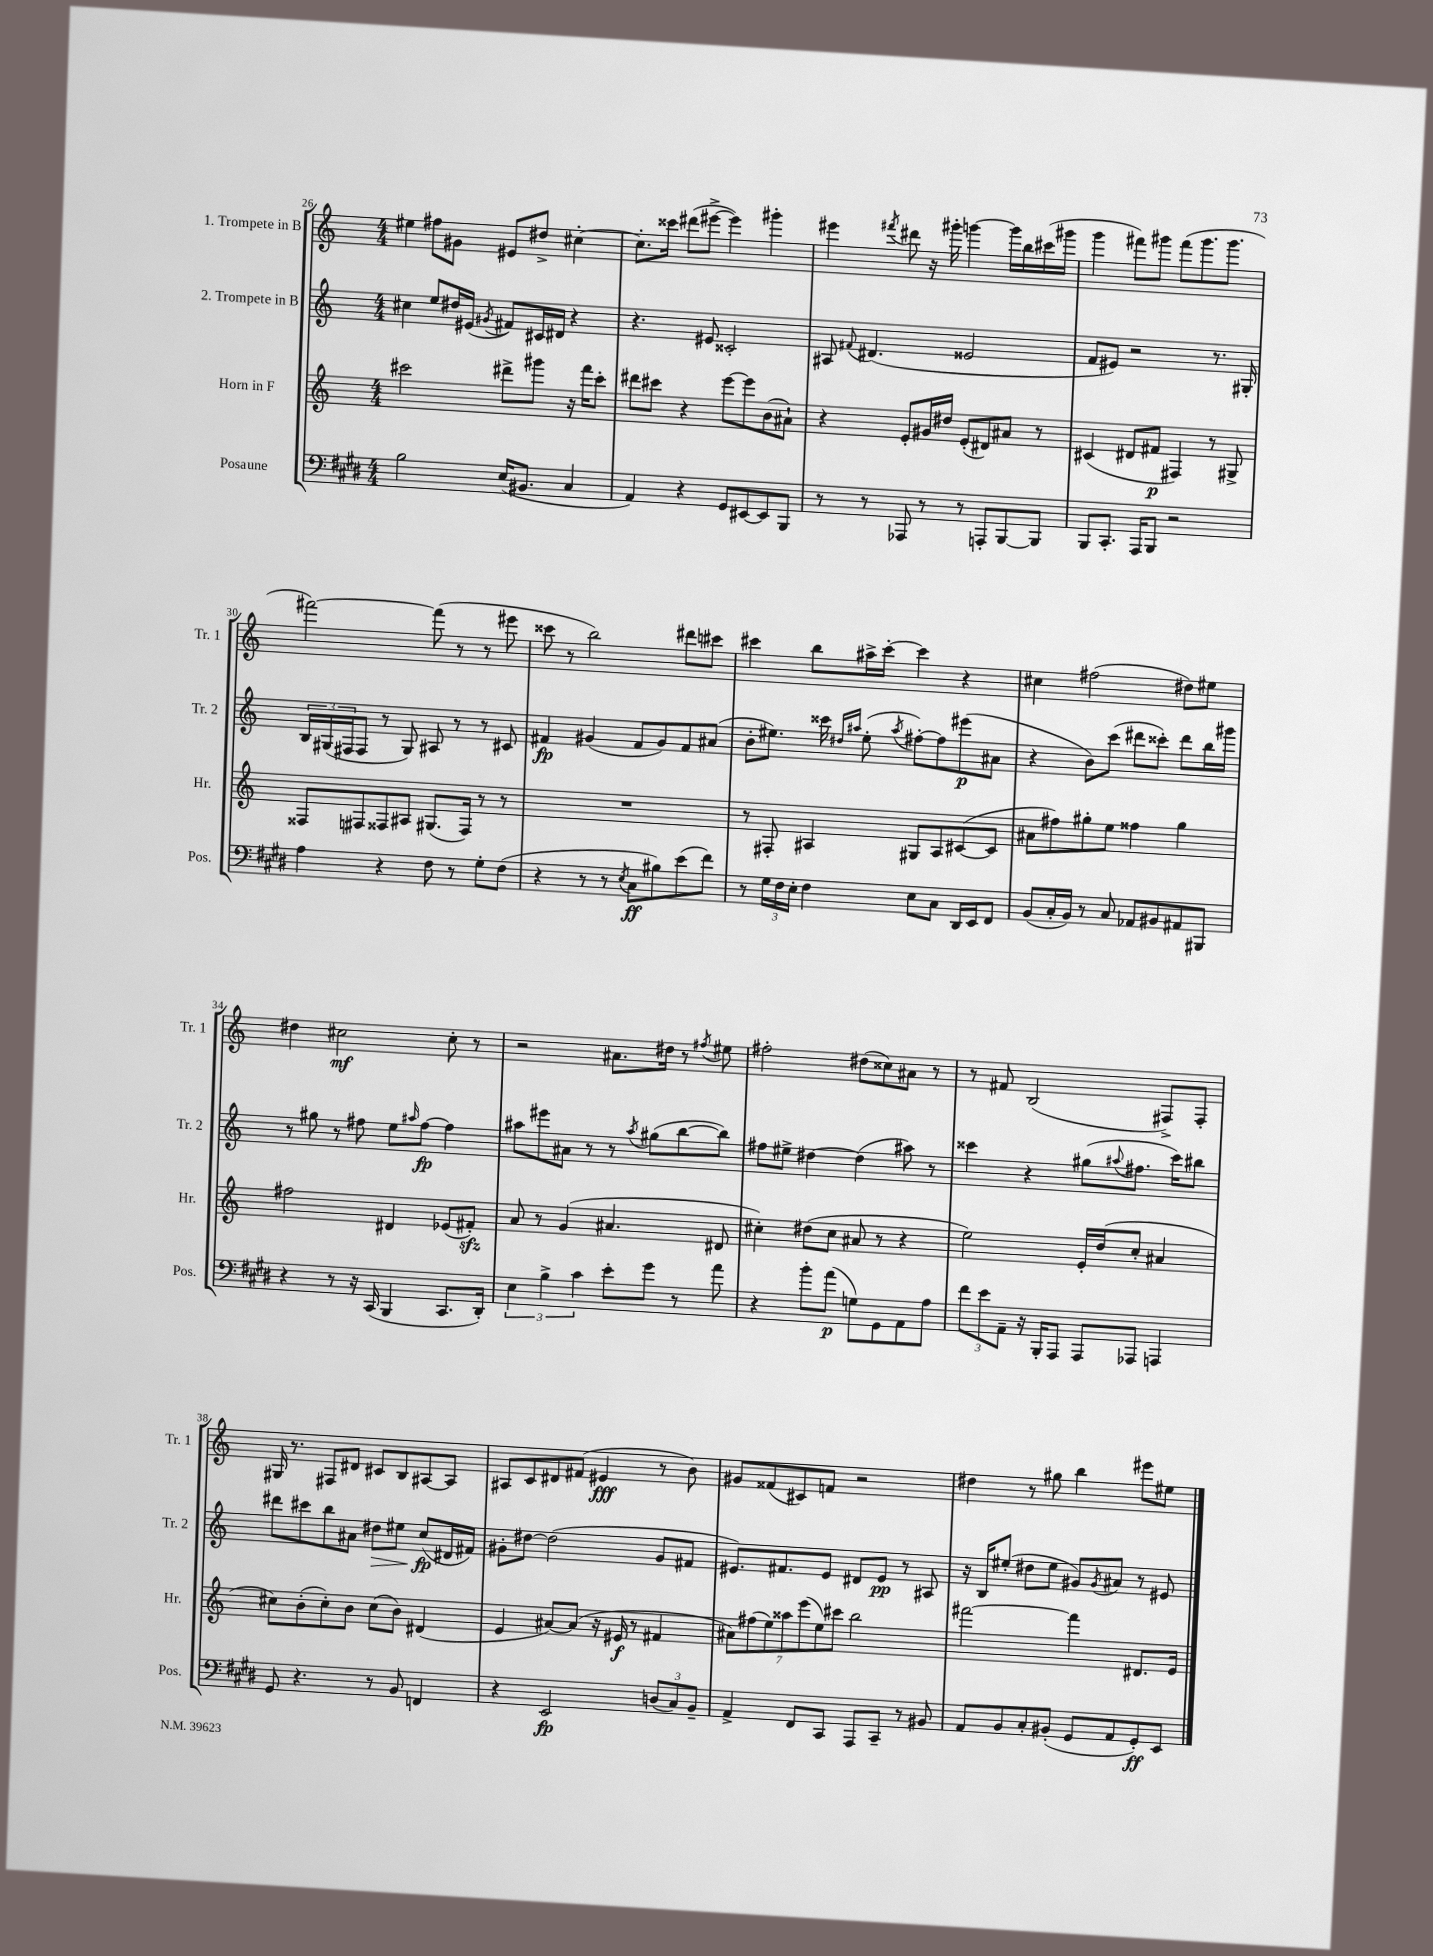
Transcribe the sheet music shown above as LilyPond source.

<<
\new StaffGroup <<
\new Staff = "s0" \with { instrumentName = "1. Trompete in B" shortInstrumentName = "Tr. 1" } {
    \clef treble \key c \major \numericTimeSignature \time 4/4
    eis''4 fis''8 gis'8 eis'8 dis''8-> cis''4~-. |
    cis''8.-. cisis'''16 dis'''8( eis'''8~-> eis'''4) gis'''4-. |
    eis'''4 \acciaccatura { fis'''8 } dis'''8 r16 gis'''16-. g'''4~ g'''16 b''16 cis'''16( gis'''16 |
    g'''4 fis'''8) gis'''8 fis'''8( gis'''8. gis'''8. |
    fis'''2~) fis'''8( r8 r8 eis'''8 |
    cisis'''8 r8 b''2) dis'''8 cis'''8 |
    cis'''4 b''8 ais''16-> cis'''16~-. cis'''4 r4 |
    cis''4 fis''2( dis''8) eis''8 |
    dis''4 cis''2\mf cis''8-. r8 |
    r2 ais'8. dis''16 r8 \acciaccatura { fis''8 } eis''8 |
    fis''2-. dis''8( cisis''8) ais'8 r8 |
    r8 fis'8 b2( fis8->) fis8-. |
    gis16 r8. fis8 dis'8 cis'8 b8 ais8~ ais8 |
    ais8 c'8 dis'8 fis'8( eis'4\fff r8 b'8) |
    gis'8 fisis'8( cis'8) f'8 r2 |
    dis''4 r8 gis''8 b''4 eis'''8 eis''8 \bar "|." |
}
\new Staff = "s1" \with { instrumentName = "2. Trompete in B" shortInstrumentName = "Tr. 2" } {
    \clef treble \key c \major \numericTimeSignature \time 4/4
    cis''4 e''8 dis''16 eis'16( \acciaccatura { gis'8 } fis'8) cis'16 dis'16 r4 |
    r4. eis'8 cisis'2-. |
    ais8 \appoggiatura { fis'8 } dis'4.( eisis'2 |
    f'8 eis'8) r2 r8. gis16-. |
    \tuplet 3/2 { b16 gis16( fis16 } fis8 r8 gis8) ais8 r8 r8 cis'8 |
    fis'4\fp gis'4( fis'8 gis'8) fis'8 ais'8( |
    b'8-. eis''8.) cisis'''16 \grace { dis''16 ais''16 } eis''8-.( \acciaccatura { ais''8 } fis''8~-.) fis''8 eis'''8\p( ais'8 |
    r4 b'8) c'''8( dis'''8 cisis'''8-.) dis'''8 b''16 gis'''16 |
    r8 gis''8 r8 fis''8 e''8 \grace { ais''16 } fis''8~\fp fis''4 |
    ais''8 eis'''8 ais'8 r8 r8 \acciaccatura { ais''8 } gis''8( b''8~ b''8) |
    fis''8 eis''8-> dis''4~ dis''4( ais''8) r8 |
    cisis'''4 r4 gis''8( \appoggiatura { ais''8 } fis''8. cisis'''16) bis''8 |
    dis'''8 cis'''8 b''8 ais'8 dis''8\> eis''8 c''8\fp\!( dis'16 fis'16) |
    gis'8-. dis''8~ dis''2( gis'8 fis'8 |
    eis'8.) fis'8. eis'8 dis'8 eis'8\pp r8 ais8 |
    r16 b16 eis''8-.( dis''8 eis''8 gis'8) \acciaccatura { gis'8 } ais'8 r8 eis'8 \bar "|." |
}
\new Staff = "s2" \with { instrumentName = "Horn in F" shortInstrumentName = "Hr." } {
    \clef treble \key c \major \numericTimeSignature \time 4/4
    cis'''2 dis'''8-> gis'''8 r16 f'''16 cis'''8-. |
    dis'''8 cis'''8 r4 e'''8~ e'''8 b'8( ais'8-!) |
    r4 e'8-. gis'16 dis''16 e'8-.( dis'8) ais'8 r8 |
    cis'4( dis'8 fis'8\p fis4) r8 gis8-> |
    fisis8 fis8 fisis8 ais8 gis8.( fisis16) r8 r8 |
    R1 |
    r8 fis8-. ais4 gis8 ais8 cis'8~( cis'8 |
    ais'8 fis''8) gis''8-. e''8 fisis''4 gis''4 |
    fis''2 dis'4 ees'8( fis'8-.\sfz) |
    a'8 r8 g'4( ais'4. dis'8 |
    cis''4-.) dis''8( cis''8 ais'8 r8 r4 |
    e''2) e'16-. d''16( c''8-. ais'4 |
    cis''8) b'8-.( cis''8-.) b'8 cis''8( b'8) dis'4( |
    e'4 ais'8~) ais'8( r16 eis'16\f r8 fis'4 |
    \tuplet 7/4 { ais'8) fis''8( e''8) aisis''8 e'''8( e''8) cis'''8 } b''2 |
    fis'''2~ fis'''4 dis'8. e'16 \bar "|." |
}
\new Staff = "s3" \with { instrumentName = "Posaune" shortInstrumentName = "Pos." } {
    \clef bass \key e \major \numericTimeSignature \time 4/4
    b2 e16( bis,8. cis4 |
    a,4) r4 gis,8 eis,8~ eis,8 b,,8 |
    r8 r8 aes,,8 r8 r8 a,,8-. b,,8~ b,,8 |
    b,,8 cis,8.-. a,,16 b,,8 r2 |
    a4 r4 fis8 r8 gis8-. fis8( |
    r4 r8 r8 \acciaccatura { e8 } cis8\ff bis8) e'8( fis'8) |
    r8 \tuplet 3/2 { gis16 fis16 e16-. } fis4 e8 cis8 dis,16 e,16 fis,8 |
    b,8( cis16-. b,16) r8 cis8 aes,8 bis,8 ais,8 bis,,8 |
    r4 r8 r16 cis,16( b,,4 cis,8. dis,16-.) |
    \tuplet 3/2 { e4 b4-> cis'4 } e'8-. gis'8 r8 a'8 |
    r4 b'8-. a'8\p( g8) gis,8 a,8 a8 |
    \tuplet 3/2 { fis'8 e'8 a,8-- } r16 b,,16-. a,,8 a,,8 aes,,8 a,,4 |
    gis,8 r4. r8 b,8 f,4 |
    r4 e,2\fp \tuplet 3/2 { d8( cis8) b,8-- } |
    a,4-> fis,8 cis,8 a,,8 cis,8-- r8 bis,8 |
    a,8 b,8 cis8-. bis,8-.( gis,8 a,8 gis,8-.\ff) e,8 \bar "|." |
}
>>
>>
\layout { \context { \Score currentBarNumber = #26 } }
